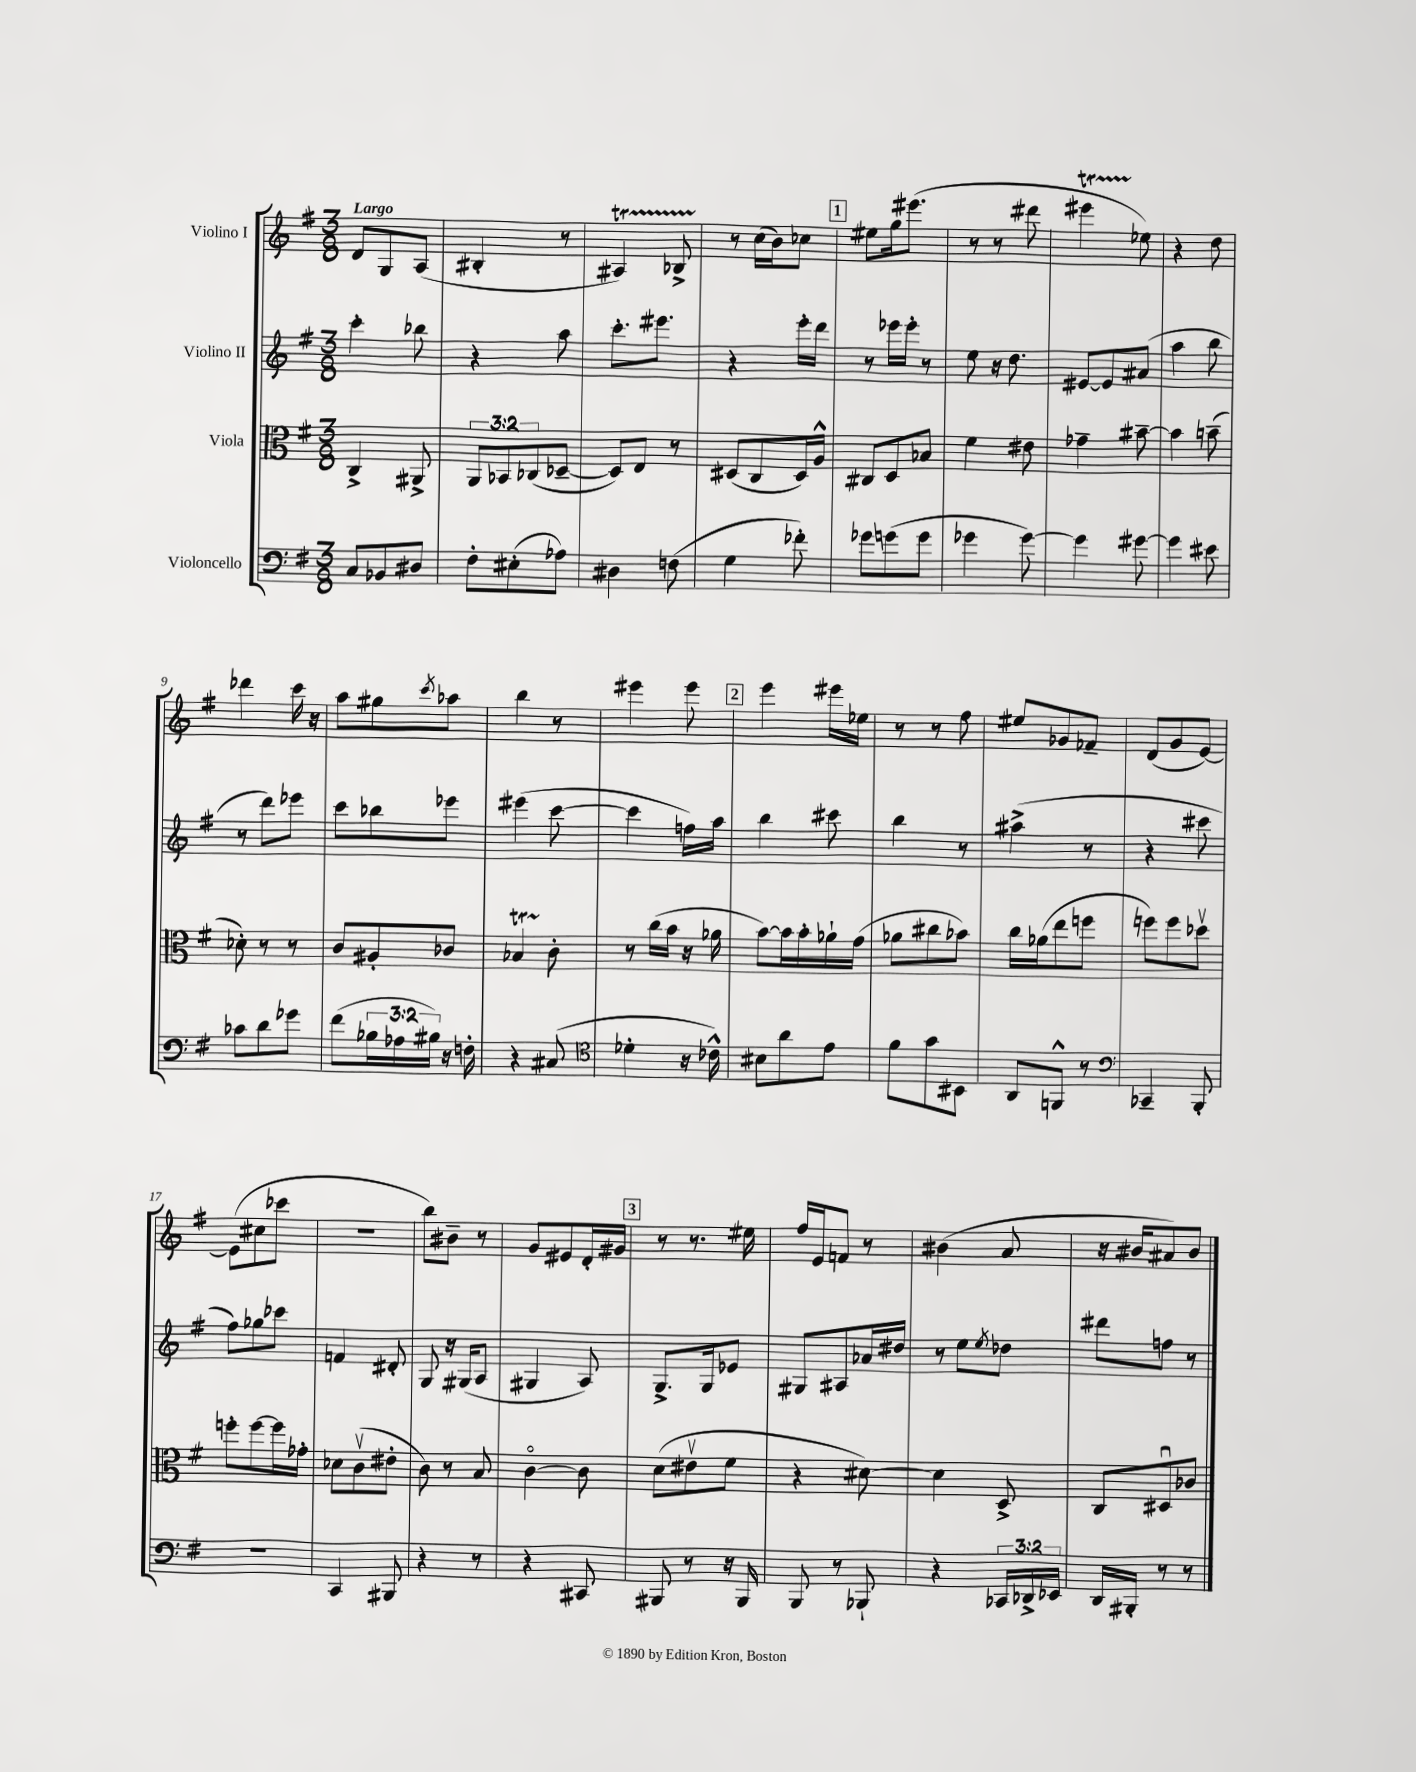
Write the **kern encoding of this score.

**kern	**kern	**kern	**kern
*part4	*part3	*part2	*part1
*staff4	*staff3	*staff2	*staff1
*I"Violoncello	*I"Viola	*I"Violino II	*I"Violino I
*clefF4	*clefC3	*clefG2	*clefG2
*k[f#]	*k[f#]	*k[f#]	*k[f#]
*M3/8	*M3/8	*M3/8	*M3/8
=1	=1	=1	=1
!	!	!	!LO:TX:a:B:t=Largo
8C/L	4C^/	4ccc'\	8d/L
8BB-X/	.	.	8G/
8D#X/J	8AA#X^/	8bb-X\	(8A/J
=2	=2	=2	=2
8F#'\L	12AA/L	4r	4B#X'/
.	12BB-X/	.	.
(8E#X'\	.	.	.
.	(12C-X/	.	.
8A-X\J)	[8D-X~/J	8aa\	8r
=3	=3	=3	=3
4D#X\	8D-/L])	8.ccc'\L	4A#Xt/)
.	8E/J	.	.
.	.	8.eee#X\J	.
(8Fn\	8r	.	8B-XTTT^/
=4	=4	=4	=4
4G\	(8D#X/L	4r	8r
.	8C/	.	(16cc\LL
.	.	.	16b\J)
8f-X'\)	16D#/L)	16eee'\LL	8cc-X\J
.	16A^^/JJ	16ddd\JJ	.
!!LO:REH:place=s1:t=1
=5	=5	=5	=5
8g-X\L	8C#X/L	8r	8ee#X\L
(8gn\	8D/	16eee-X\LL	16gg\k
.	.	16eee-'\JJ	(8.eee#X\J
8g\J	8B-X/J	8r	.
=6	=6	=6	=6
4g-X\	4f#\	8ee\	8r
.	.	16r	8r
.	.	8.dd\	.
[8g-\)	8e#X\	.	8ddd#X\
=7	=7	=7	=7
4g-\]	4g-X~\	[8e#X/L	4eee#Xt\
.	.	8e#/]	.
[8g#X\	[8b#X~\	(8a#X/J	8ee-X\)
=8	=8	=8	=8
4g#\]	4b#\]	4aa\	4r
8e#X\	(8bn~\	8bb\	8dd\
!!LO:LB:g=z
=9	=9	=9	=9
8c-X\L	8d-X'\)	8r	4ddd-X\
8d\	8r	8ddd\L)	.
8g-X\J	8r	8eee-X\J	16ccc\
.	.	.	16r
=10	=10	=10	=10
(8f#\L	8c/L	8ccc\L	8aa\L
24B-X\L	8A#X'/	8bb-X\	8gg#X\
24A-X\	.	.	.
24B#X\JJ)	.	.	.
.	.	.	8qccc/
16r	8c-X/J	8eee-X\J	8aa-X\J
16Fn'\	.	.	.
=11	=11	=11	=11
4r	4B-XT/	(4eee#X\	4bb\
(8C#X/	8c'\	[8ccc\	8r
=12	=12	=12	=12
*clefC4	*	*	*
4d-X'\	8r	4ccc\]	4eee#X\
.	(16cc\LL	.	.
.	16b\JJ	.	.
16r	16r	16ffn\LL)	8eee#\
16c-X^^\)	16a-X\	16aa\JJ	.
!!LO:REH:place=s1:t=2
=13	=13	=13	=13
8B#X\L	[8b\L)	4bb\	4eee\
8a\	16b\L]	.	.
.	16b'\	.	.
8e\J	16a-X`\	8ccc#X\	16eee#X\LL
.	(16g\JJ	.	16ee-X\JJ
=14	=14	=14	=14
8f#\L	8a-X\L	4bb\	8r
8g\	8cc#X\	.	8r
8BB#X\J	8b-X\J)	8r	8ff#\
=15	=15	=15	=15
8AA/L	16cc\LL	(4aa#X^\	8ee#X/L
.	(16a-X\J	.	.
8FFn^^/J	8ee\	.	8g-X/
8r	8ffn\J	8r	8f-X~/J
=16	=16	=16	=16
*clefF4	*	*	*
4CC-X~/	8ffn\L)	4r	(8d/L
.	8ff\	.	8g/
8BBB'/	8dd-Xv\J	8ccc#X\	[8e/J)
!!LO:LB:g=z
=17	=17	=17	=17
4.r	8ffn'\L	8ff#\L)	(8e\L]
.	[8ff\	8gg-X\	8cc#X\
.	16ff\L]	8ccc-X\J	8ccc-X\J
.	16g-X'\JJ	.	.
=18	=18	=18	=18
4CC/	8d-X\L	4fn/	4.r
.	(8cv\	.	.
8BBB#X/	8e#X'\J	8d#X'/	.
=19	=19	=19	=19
4r	8c\)	8G/	8bb\L)
.	8r	16r	8b#X~\J
.	.	(16G#X/KL	.
8r	8B/	8A/J	8r
=20	=20	=20	=20
4r	[4c\	4G#X/	8g/L
.	.	.	8e#X/
8CC#X/	8c\]	8A/)	16d'/L
.	.	.	16g#X/JJ
!!LO:REH:place=s1:t=3
=21	=21	=21	=21
8BBB#X/	(8d\L	8.G^/L	8r
8r	8e#Xv\	.	8.r
.	.	16G/k	.
16r	8f#\J	8e-X/J	.
16BBB#/	.	.	16ee#X\
=22	=22	=22	=22
8BBB/	4r	8G#X/L	16ff#/LL
.	.	.	16e/J
8r	.	8A#X/	8fn/J
8BBB-X`/	[8d#X\)	16a-X/L	8r
.	.	16dd#X/JJ	.
=23	=23	=23	=23
4r	4d#\]	8r	(4b#X\
.	.	8ee\L	.
.	.	8qee/	.
24CC-X/LL	8D^/	8dd-X\J	8a/
24DD-X^/	.	.	.
24EE-X/JJ	.	.	.
=24	=24	=24	=24
16DD/LL	8C/L	8ddd#X\L	16r
16BBB#X'/JJ	.	.	16b#X/KL
8r	8D#Xu/	8ffn\J	8a#X/)
8r	8c-X/J	8r	8b#/J
==	==	==	==
*-	*-	*-	*-
